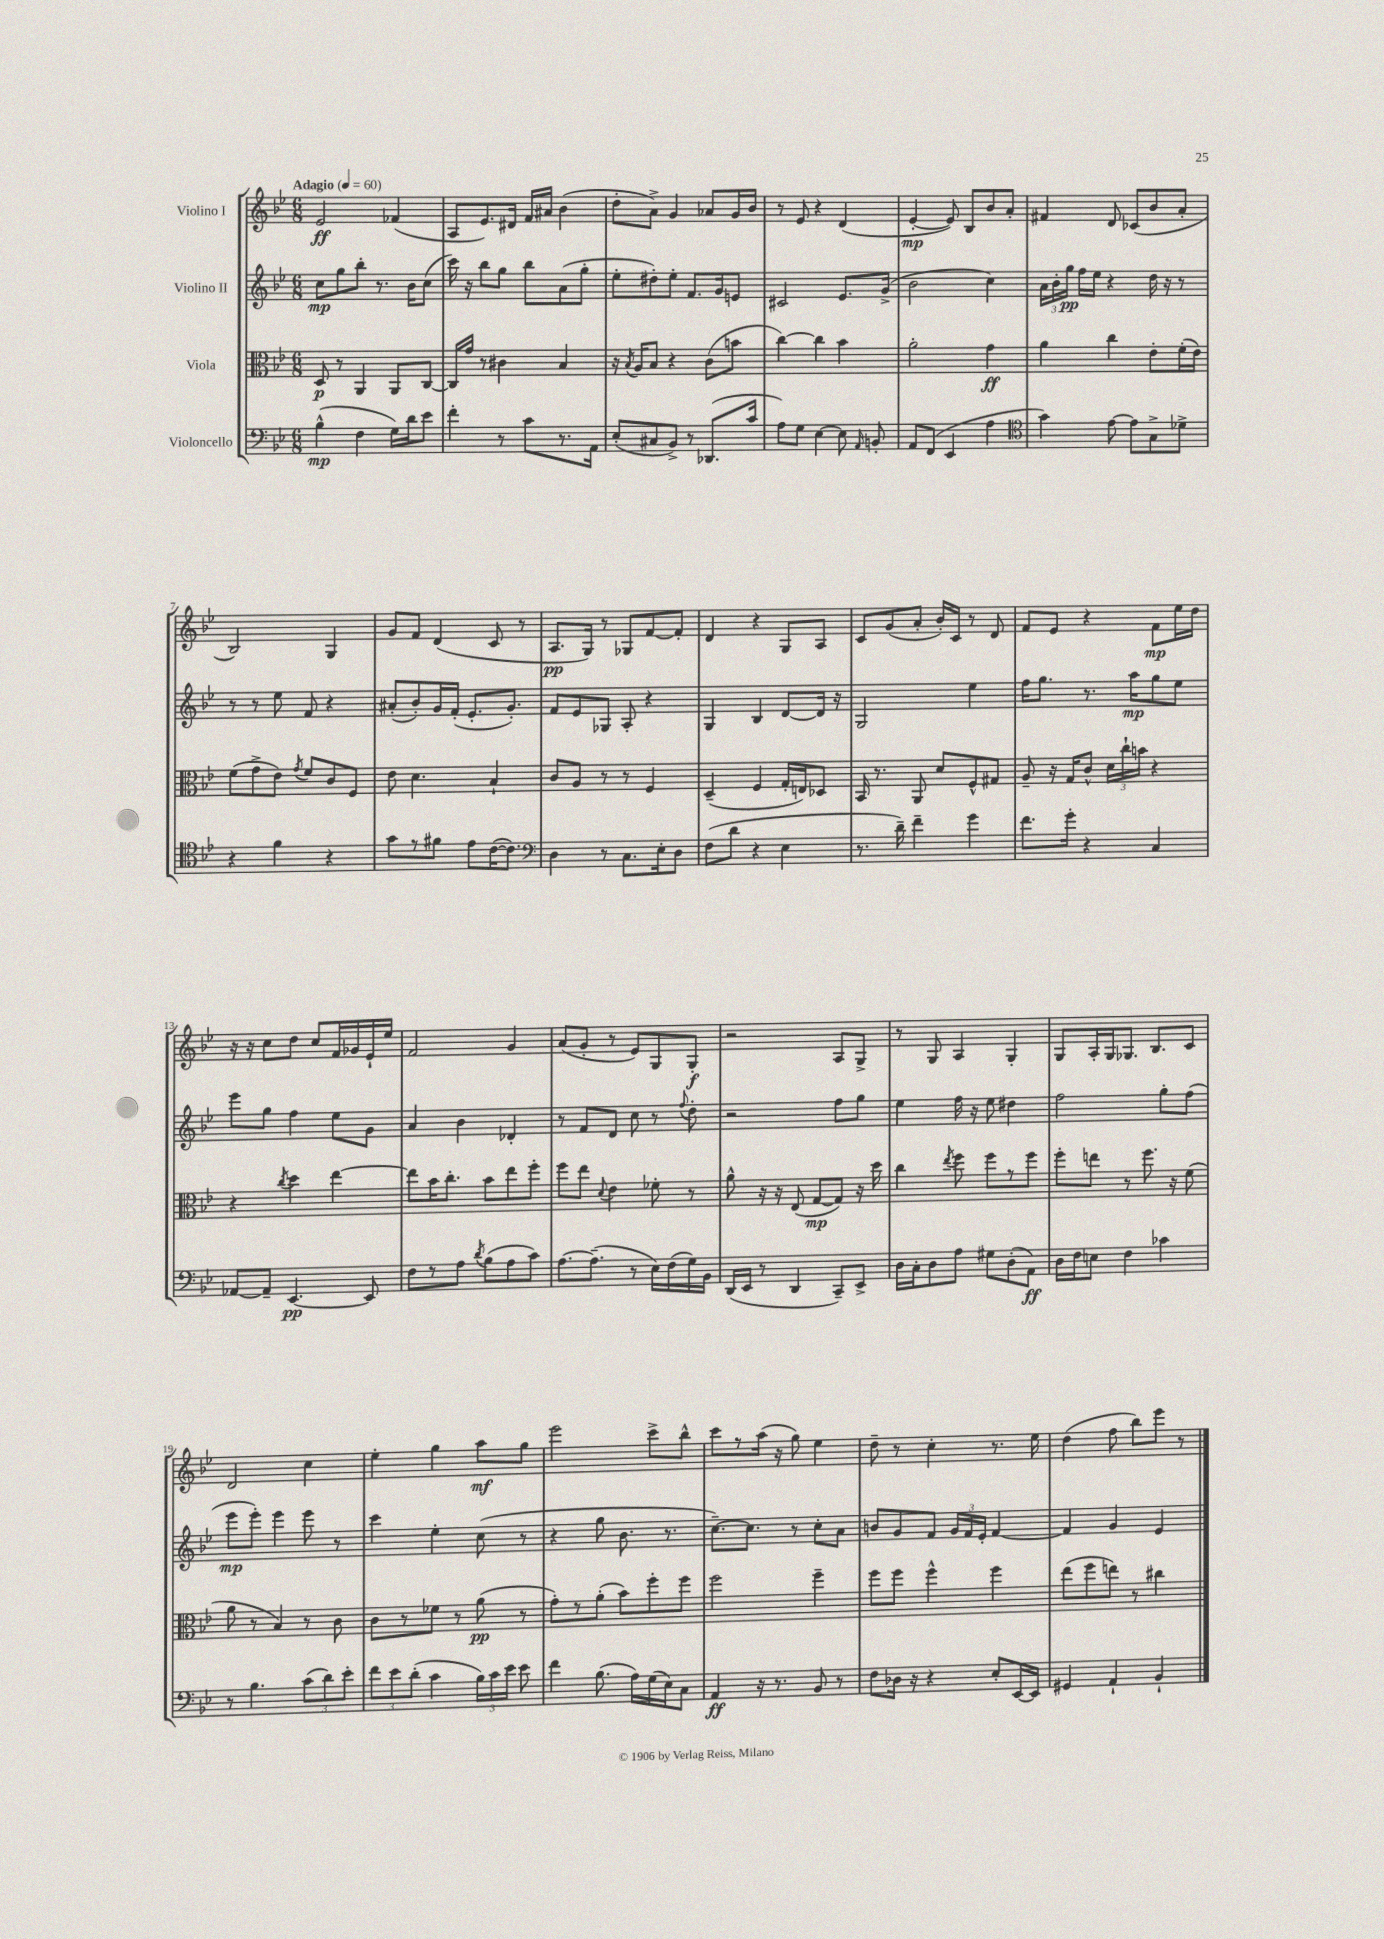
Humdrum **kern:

**kern	**dynam	**kern	**dynam	**kern	**dynam	**kern	**dynam
*part4	*part4	*part3	*part3	*part2	*part2	*part1	*part1
*staff4	*staff4	*staff3	*staff3	*staff2	*staff2	*staff1	*staff1
*I"Violoncello	*	*I"Viola	*	*I"Violino II	*	*I"Violino I	*
*clefF4	*	*clefC3	*	*clefG2	*	*clefG2	*
*k[b-e-]	*	*k[b-e-]	*	*k[b-e-]	*	*k[b-e-]	*
*M6/8	*	*M6/8	*	*M6/8	*	*M6/8	*
*MM60	*	*MM60	*	*MM60	*	*MM60	*
=1	=1	=1	=1	=1	=1	=1	=1
!	!	!	!	!	!	!LO:TX:a:B:t=Adagio	!
(4B-^^\	mp	8D/	p	8cc\L	mp	2e-/	ff
.	.	8r	.	8gg\	.	.	.
4F\	.	4AA/	.	8bb-'\J	.	.	.
.	.	.	.	8.r	.	.	.
16G\LL)	.	8AA/L	.	.	.	(4f-X/	.
16d\J	.	.	.	16b-\KL	.	.	.
8e-\J	.	[8C/J	.	(8cc\J	.	.	.
=2	=2	=2	=2	=2	=2	=2	=2
4f'\	.	16C/LL]	.	16ccc\)	.	8A/L	.
.	.	16g/JJ	.	16r	.	.	.
.	.	8r	.	8bb-\L	.	8.e-/)	.
8r	.	4c#X\	.	8gg\J	.	.	.
.	.	.	.	.	.	16d#X/Jk	.
8c\L	.	.	.	8bb-\L	.	16f/LL	.
.	.	.	.	.	.	16a#X/JJ	.
8.r	.	4B-/	.	(8a\	.	(4b-\	.
.	.	.	.	8gg'\J	.	.	.
16AA\Jk	.	.	.	.	.	.	.
=3	=3	=3	=3	=3	=3	=3	=3
(8E-'/L	.	16r	.	8ee-'\L	.	8dd'\L	.
.	.	8qB-/	.	.	.	.	.
.	.	16A/KL	.	.	.	.	.
8C#X/	.	8B-/J	.	8dd#X'\)	.	8a^\J)	.
8BB-^/J)	.	4r	.	8ee-'\J	.	4g/	.
8r	.	.	.	8.f/L	.	.	.
(8.DD-X/L	.	(8c\L	.	.	.	8a-X/L	.
.	.	.	.	16g/k	.	.	.
.	.	8bn\J	.	8en/J	.	16g/L	.
16c/Jk	.	.	.	.	.	16b-/JJ	.
=4	=4	=4	=4	=4	=4	=4	=4
8A\L)	.	[4cc\)	.	2c#X/	.	8r	.
8G\J	.	.	.	.	.	8e-/	.
[4E-\	.	4cc\]	.	.	.	4r	.
8E-\]	.	4b-\	.	8.e-/L	.	(4d/	.
16qqAA/	.	.	.	.	.	.	.
8BBn'/	.	.	.	.	.	.	.
.	.	.	.	(16g^/Jk	.	.	.
=5	=5	=5	=5	=5	=5	=5	=5
8AA/L	.	2a'\	.	2b-\	.	[4e-'/	mp
(8FF/J	.	.	.	.	.	.	.
4EE-/	.	.	.	.	.	8e-/])	.
.	.	.	.	.	.	8B-/L	.
4A\	.	4g\	ff	4cc\)	.	8b-/	.
.	.	.	.	.	.	8a'/J	.
=6	=6	=6	=6	=6	=6	=6	=6
*clefC4	*	*	*	*	*	*	*
4g\)	.	4a\	.	24a\LL	.	4f#X/	.
.	.	.	.	24b-'\	.	.	.
.	.	.	.	24gg\JJ	pp	.	.
.	.	.	.	16ff\LL	.	.	.
.	.	.	.	16ee-\JJ	.	.	.
[8e-\	.	4cc\	.	4r	.	8d/	.
8e-\L]	.	.	.	.	.	(8c-X/L	.
8G^\	.	8e-'\L	.	16dd\	.	8b-/	.
.	.	.	.	16r	.	.	.
8d-X^\J	.	(16f'\L	.	8r	.	8a'/J	.
.	.	16e-\JJ)	.	.	.	.	.
!!LO:LB:g=z
=7	=7	=7	=7	=7	=7	=7	=7
4r	.	(8f\L	.	8r	.	2B-/)	.
.	.	8g^\	.	8r	.	.	.
4f\	.	8e-\J)	.	8ee-\	.	.	.
.	.	8qg/	.	.	.	.	.
.	.	8f/L	.	8f/	.	.	.
4r	.	8c/	.	4r	.	4G/	.
.	.	8F/J	.	.	.	.	.
=8	=8	=8	=8	=8	=8	=8	=8
8g\L	.	8e-\	.	(8a#X'/L	.	8g/L	.
8r	.	4.d\	.	8b-'/)	.	8f/J	.
8f#X\J	.	.	.	16g/L	.	(4d/	.
.	.	.	.	(16f'/JJ	.	.	.
8e-\L	.	.	.	8.e-'/L	.	.	.
([16c\K	.	4B-`/	.	.	.	8c/	.
8.c\J])	.	.	.	8.g'/J)	.	.	.
.	.	.	.	.	.	8r	.
=9	=9	=9	=9	=9	=9	=9	=9
*clefF4	*	*	*	*	*	*	*
4D\	.	8c/L	.	8f/L	.	8.A/L	pp
.	.	8A/J	.	8e-/	.	.	.
.	.	.	.	.	.	16G/Jk)	.
8r	.	8r	.	8G-X/J	.	8r	.
8.C\L	.	8r	.	8A'/	.	8G-X/L	.
.	.	4F/	.	4r	.	[8f/	.
16E-'\k	.	.	.	.	.	.	.
8D\J	.	.	.	.	.	8f'/J]	.
=10	=10	=10	=10	=10	=10	=10	=10
(8F\L	.	(4D~/	.	4G/	.	4d/	.
8d\J	.	.	.	.	.	.	.
4r	.	4F/	.	4B-/	.	4r	.
4E-\	.	16G'/LL	.	[8d/L	.	8G/L	.
.	.	16En/J)	.	.	.	.	.
.	.	8D-X/J	.	16d/Jk]	.	8A/J	.
.	.	.	.	16r	.	.	.
=11	=11	=11	=11	=11	=11	=11	=11
8.r	.	16BB-/	.	2G/	.	8c/L	.
.	.	8.r	.	.	.	.	.
.	.	.	.	.	.	(8g/	.
16d~\)	.	.	.	.	.	.	.
4f~\	.	8AA/	.	.	.	8a'/J	.
.	.	8d/L	.	.	.	16b-'/LL)	.
.	.	.	.	.	.	16c/JJ	.
4g\	.	8F^^/	.	4ee-\	.	8r	.
.	.	8G#X/J	.	.	.	8d/	.
=12	=12	=12	=12	=12	=12	=12	=12
8.f\L	.	8A~/	.	16ff\KL	.	8f/L	.
.	.	.	.	8.gg\J	.	.	.
.	.	16r	.	.	.	8e-/J	.
16g'\Jk	.	16G/KL	.	.	.	.	.
4r	.	8c^^/J	.	8.r	.	4r	.
.	.	24d\LL	.	.	.	.	.
.	.	24cc`\	.	.	.	.	.
.	.	.	.	16aa\KL	mp	.	.
.	.	24bn\JJ	.	.	.	.	.
4C/	.	4r	.	8gg\	.	8f\L	mp
.	.	.	.	8ee-\J	.	16ee-\L	.
.	.	.	.	.	.	16dd\JJ	.
!!LO:LB:g=z
=13	=13	=13	=13	=13	=13	=13	=13
[8AA-X/L	.	4r	.	8eee-\L	.	16r	.
.	.	.	.	.	.	16r	.
8AA-~/J]	.	.	.	8gg\J	.	8cc\L	.
.	.	8qcc/	.	.	.	.	.
[4.EE-/	pp	4dd\	.	4ff\	.	8dd\J	.
.	.	.	.	.	.	8cc/L	.
.	.	[4ee-\	.	8ee-\L	.	16f/L	.
.	.	.	.	.	.	16g-X/	.
8EE-/]	.	.	.	8g\J	.	16e-`/	.
.	.	.	.	.	.	16ee-/JJ	.
=14	=14	=14	=14	=14	=14	=14	=14
8F\L	.	8ee-\L]	.	4a/	.	2f/	.
8r	.	16b-\K	.	.	.	.	.
.	.	8.cc'\J	.	.	.	.	.
8A\J	.	.	.	4b-\	.	.	.
8qd/	.	.	.	.	.	.	.
(8B-\L	.	8b-\L	.	.	.	.	.
8A\	.	8ee-\	.	4d-X'/	.	4g/	.
8c\J)	.	8ff'\J	.	.	.	.	.
=15	=15	=15	=15	=15	=15	=15	=15
[8.A\L	.	8ff\L	.	8r	.	(8a/L	.
.	.	8ee-\J	.	8f/L	.	8g'/J	.
(8.A~\J]	.	.	.	.	.	.	.
.	.	8qqd/	.	.	.	.	.
.	.	4e-\	.	8d/J	.	8r	.
8r	.	.	.	8cc\	.	8e-/L)	.
16E-\LL)	.	8f-X'\	.	8r	.	8G/	.
(16F\	.	.	.	.	.	.	.
.	.	.	.	8qqff/	.	.	.
16G\)	.	8r	.	8dd'\	.	8G'/J	f
16BB-\JJ	.	.	.	.	.	.	.
=16	=16	=16	=16	=16	=16	=16	=16
(16DD/LL	.	8a^^\	.	2r	.	2r	.
16EE-/JJ	.	.	.	.	.	.	.
8r	.	16r	.	.	.	.	.
.	.	16r	.	.	.	.	.
4DD/	.	(8E-/	.	.	.	.	.
.	.	[8G/L	mp	.	.	.	.
8CC~/L)	.	8G/J])	.	8ff\L	.	8A/L	.
8EE-^/J	.	16r	.	8gg\J	.	8G^/J	.
.	.	16dd\	.	.	.	.	.
=17	=17	=17	=17	=17	=17	=17	=17
16D\LL	.	4cc\	.	4ee-\	.	8r	.
16C'\J	.	.	.	.	.	.	.
8D\	.	.	.	.	.	8G/	.
.	.	8qee-/	.	.	.	.	.
8A\J	.	8ff\	.	16ff\	.	4A/	.
.	.	.	.	16r	.	.	.
8G#X\L	.	8ff\L	.	8ee-\	.	.	.
(8D'\	.	8r	.	4dd#X\	.	4G'/	.
8AA\J)	ff	8ff\J	.	.	.	.	.
=18	=18	=18	=18	=18	=18	=18	=18
16D\LL	.	8ff'\L	.	2ff\	.	8G/L	.
16F\J	.	.	.	.	.	.	.
8En\J	.	8een\J	.	.	.	16A'/L	.
.	.	.	.	.	.	16G/J	.
4F\	.	8r	.	.	.	8.G-X/J	.
.	.	8.ff\	.	.	.	.	.
.	.	.	.	.	.	8.B-/L	.
4c-X\	.	.	.	8gg'\L	.	.	.
.	.	16r	.	.	.	.	.
.	.	(8f\	.	(8ff\J	.	8c/J	.
!!LO:LB:g=z
=19	=19	=19	=19	=19	=19	=19	=19
8r	.	8a\	.	8eee-\L	mp	2d/	.
4.B-\	.	8r	.	8eee-'\J)	.	.	.
.	.	4B-/)	.	4eee-\	.	.	.
(12c\L	.	8r	.	8eee-\	.	4cc\	.
12d\)	.	.	.	.	.	.	.
.	.	8c\	.	8r	.	.	.
12e-'\J	.	.	.	.	.	.	.
=20	=20	=20	=20	=20	=20	=20	=20
12f\L	.	8c\L	.	4ccc\	.	4ee-'\	.
12e-\	.	.	.	.	.	.	.
.	.	8r	.	.	.	.	.
(12d'\J	.	.	.	.	.	.	.
4c\	.	8f-X\J	.	4ee-'\	.	4gg\	.
.	.	8r	.	.	.	.	.
24B-\LL)	.	(8a\	pp	(8cc\	.	8aa\L	mf
24c\	.	.	.	.	.	.	.
24e-\JJ	.	.	.	.	.	.	.
8e-\	.	8r	.	8r	.	8gg\J	.
=21	=21	=21	=21	=21	=21	=21	=21
4f\	.	8g'\L)	.	4r	.	2eee-\	.
.	.	8r	.	.	.	.	.
(8.B-\	.	(8a'\J	.	8gg\	.	.	.
.	.	8b-\L)	.	8.b-\	.	.	.
16A\LL)	.	.	.	.	.	.	.
(16G\	.	8ff'\	.	.	.	8ccc^\L	.
16E-\J)	.	.	.	8.r	.	.	.
8C\J	.	8ff\J	.	.	.	8bb-^^\J	.
=22	=22	=22	=22	=22	=22	=22	=22
4AA/	ff	2ff\	.	[8.cc~\L)	.	8ccc\L	.
.	.	.	.	.	.	8r	.
.	.	.	.	8.cc\J]	.	.	.
16r	.	.	.	.	.	(16aa\Jk	.
8.r	.	.	.	.	.	16r	.
.	.	.	.	8r	.	8gg\)	.
8BB-/	.	4ff~\	.	8cc'\L	.	4ee-\	.
8r	.	.	.	8a\J	.	.	.
=23	=23	=23	=23	=23	=23	=23	=23
8F\L	.	8ff\L	.	8bn/L	.	8dd~\	.
16D-X\Jk	.	8ff\J	.	8g/	.	8r	.
16r	.	.	.	.	.	.	.
4r	.	4ff^^\	.	8f/J	.	4cc'\	.
.	.	.	.	24g/LL	.	.	.
.	.	.	.	24f/	.	.	.
.	.	.	.	24e-'/JJ	.	.	.
8E-'/L	.	4ff\	.	[4f/	.	8.r	.
[16EE-/L	.	.	.	.	.	.	.
16EE-/JJ]	.	.	.	.	.	16ee-\	.
=24	=24	=24	=24	=24	=24	=24	=24
4GG#X/	.	(8ee-\L	.	4f/]	.	(4dd\	.
.	.	8ff\	.	.	.	.	.
4AA`/	.	8een\J)	.	4g/	.	8ff\	.
.	.	8r	.	.	.	8bb-\L)	.
4BB-`/	.	4cc#X\	.	4e-/	.	8eee-\J	.
.	.	.	.	.	.	8r	.
==	==	==	==	==	==	==	==
*-	*-	*-	*-	*-	*-	*-	*-
